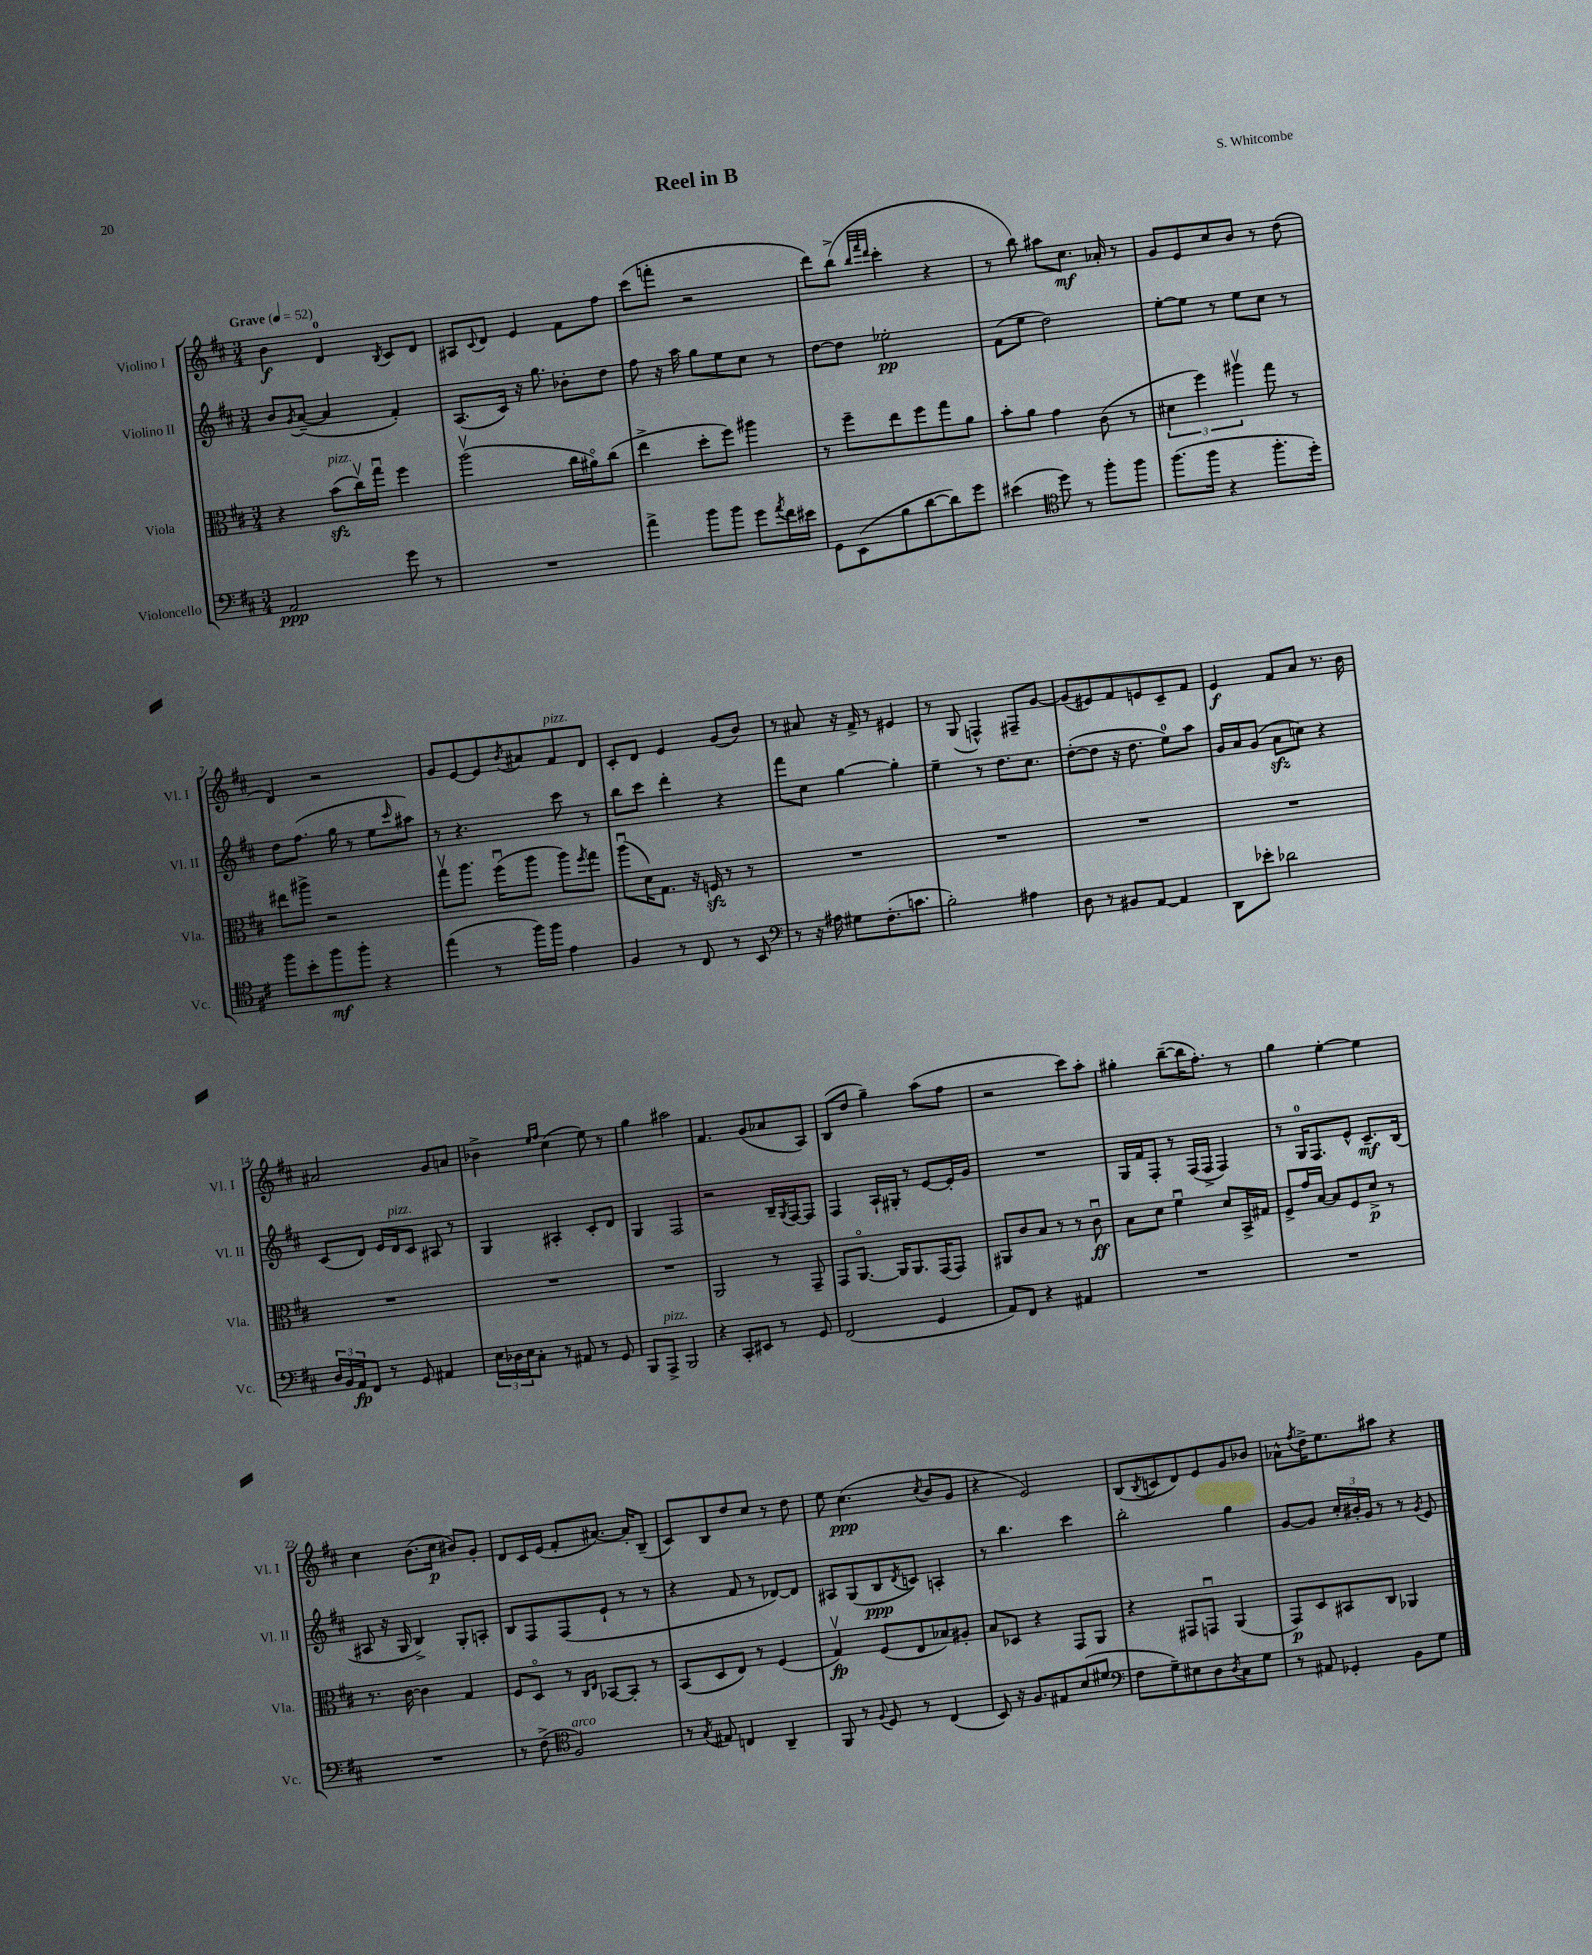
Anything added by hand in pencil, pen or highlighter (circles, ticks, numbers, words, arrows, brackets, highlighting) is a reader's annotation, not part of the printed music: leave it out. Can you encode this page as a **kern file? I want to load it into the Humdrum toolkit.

**kern	**kern	**kern	**kern
*staff4	*staff3	*staff2	*staff1
*clefF4	*clefC3	*clefG2	*clefG2
*k[f#c#]	*k[f#c#]	*k[f#c#]	*k[f#c#]
*M3/4	*M3/4	*M3/4	*M3/4
*MM52	*MM52	*MM52	*MM52
2AA	4r	8b	4b
.	.	8qg	.
.	.	([8a~	.
.	(8b	4a]	4d
.	16cc#v)	.	.
.	16ggu	.	.
.	.	.	8qB
8g	4ff#	4f#')	8c#
8r	.	.	8d
=	=	=	=
2.r	(2aav	(8.A	8A#
.	.	.	8qqc#
.	.	.	8d
.	.	16c#)	.
.	.	16r	4e
.	.	8.gg	.
.	16cc#	8b-'	8f#
.	16a#o)	.	.
.	(8cc#	8dd	8ff#
=	=	=	=
4a^	4ee^	8ff#	(8ccc#
.	.	16r	8fff'
.	.	16aa	.
8b	8dd'	8gg	2r
8b	8ff#)	8ee	.
8g	4aa#	8cc#	.
8qa	.	.	.
16f#	.	8r	.
16e#	.	.	.
=	=	=	=
8GG	8r	[8dd	8ddd)
(8EE	8ff#~	8dd]	(8bb^
.	.	.	32qqbb
.	.	.	32qqfff#
.	.	.	32qqddd
8B	8ee	2ee-'	4ccc#'
[8d	8ff#	.	.
8d])	8gg	.	4r
8g	8a	.	.
=	=	=	=
(4e#	8b'	(8f#	8r
.	8a	8ee	8bb)
*clefC4	*	*	*
8dd)	4g	2dd)	8aa#
8r	.	.	8.cc#
8ff#'	(8c#	.	.
.	.	.	16a-'
8ff#	8r	.	8r
=	=	=	=
(8.ff#	6d#	[8ee'	8g
.	.	8ee]	8e
.	6ff#)	.	.
16ff#	.	.	.
4r	.	8r	8cc#
.	6aa#v	.	.
.	.	8ee	8b
8.ff#'	8gg	8cc#	8r
.	8r	8r	(8dd
16dd')	.	.	.
=	=	=	=
8ff#	8ee#	8dd	4d)
8b'	8aa#^	(8.ff#	.
8ff#	2r	.	2r
.	.	16gg	.
8ff#'	.	8r	.
4r	.	8ee	.
.	.	16qqccc#	.
.	.	8aa#)	.
=	=	=	=
(4ee	8ggv	8r	8g
.	8.aa	4.r	[8e
8r	.	.	8e]
.	(16ff#u	.	.
.	.	.	8qb
16ff#)	8aa	.	8a#
16ff#	.	.	.
4e	8aa)	8ccc#	8f#
.	8qff#	.	.
.	8gg	8r	8d
=	=	=	=
4F#	(8aau	8bb	8c#'
.	16d)	8ccc#	8d
.	8.G	.	.
8r	.	4ddd'	4e
8C#	16r	.	.
.	16F	.	.
8r	8r	4r	(8g
8BB	8r	.	8b)
=	=	=	=
*clefF4	*	*	*
8r	2.r	8fff#	8r
16r	.	8cc#	8a#
16A#	.	.	.
8G#	.	[4gg	16r
.	.	.	16f#^
(8.F#'	.	.	8r
.	.	4gg']	4e#
8.c	.	.	.
=	=	=	=
2B')	2.r	4ee~	8r
.	.	.	(8G
.	.	8r	4F^^)
.	.	8.dd	.
4A#	.	.	8F#~
.	.	8.cc#	.
.	.	.	[8g
=	=	=	=
8D	2.r	([8dd'	(8g]
8r	.	8dd]	8e#)
8BB#	.	16r	8f#
.	.	8.dd	.
[8AA	.	.	8e
4AA]	.	8ee)	8c#~
.	.	8aa	8f#
=	=	=	=
8DD	2.r	16g	4e
.	.	16a	.
8e-'	.	(8g	.
2d-	.	8a	8f#
.	.	8cc)	8a
.	.	4r	8.r
.	.	.	16b
=	=	=	=
24D	2.r	(8c#	2a#
24BB	.	.	.
24AA	.	.	.
8FF#	.	8d)	.
8r	.	16e	.
.	.	16d	.
8GG	.	8c#	.
4AA#	.	8A#	8g
.	.	8r	8a
=	=	=	=
24E	2.r	4G	4b-^
24D-	.	.	.
24E	.	.	.
8C#'	.	.	.
.	.	.	16qqee
.	.	.	16qqff#
8r	.	4A#'	(4cc#
8AA#	.	.	.
8r	.	8c#'	8ee)
8GG	.	8d	8r
=	=	=	=
8BBB	2.r	4G	4gg
8AAA^	.	.	.
2BBB	.	2F#	2aa#
=	=	=	=
4r	2AA	2r	4.f#
8CC#'	.	.	.
8EE#	.	.	(8g
8r	8r	16B~	8a-
.	.	8qG	.
.	.	[16F#	.
8GG	8GG~	8F#]	8A)
=	=	=	=
(2FF#	8GG	4F#	(8B
.	[8.AAo	.	8dd
.	.	16A`	4gg~)
.	16AA]	16G#'	.
.	8.AA	8r	.
4GG	.	[8e	(8aa
.	(16GG	.	.
.	8GG)	16e']	8ff#
.	.	16g	.
=	=	=	=
8AA)	8AA#	2.r	2r
8FF#	8c#	.	.
4r	8B	.	.
.	8r	.	.
4AA#	8r	.	8ccc#)
.	8c#u	.	8aa'
=	=	=	=
2.r	8B	16G	4gg#'
.	.	16f#	.
.	8d	8F#'	.
.	4f#u	8r	([8bb~
.	.	(16F#	16bb]
.	.	16F#^	8.ff#')
.	8d	4F#)	.
.	16BB^	.	8r
.	16G#	.	.
=	=	=	=
2.r	8F#^	8r	4gg
.	16g	16G	.
.	[16B	8.F#	.
.	8B]	.	[4ee'
.	8F#	8e^^	.
.	8d^	8.c#~	4ee]
.	8r	.	.
.	.	(16B	.
=	=	=	=
2.r	8.r	8A#	4cc#
.	.	16r	.
.	[16c#	16G	.
.	4c#]	4B^)	(8.b
.	.	.	16cc#
.	4G	8G'	8b#)
.	.	8A'	8g'
=	=	=	=
8r	8F#	8B	8d
(8F#^	8Do	8F#	16c#
.	.	.	(16e
*clefC4	*	*	*
2F#)	8r	(8F#	8f#'
.	16qqC#	.	.
.	16qqE	.	.
.	[8BB-	8e`	[8.a#)
.	8BB-']	8r	.
.	.	.	16a#']
.	8r	8r	(8B~
=	=	=	=
8r	(8BB	4r	8c#)
8qG	.	.	.
8E#	8D	.	8B
4C	8E)	8f#	8dd
.	8r	8r	8cc#
4AA~	(4F#	[8d-)	8r
.	.	8d-]	8dd
=	=	=	=
8FF#	4Gv)	8A#	8ee
8r	.	(8G	(4.cc#
8qqF#	.	.	.
8D	(8F#	8B	.
.	.	8qd	.
8r	8E	8c)	.
.	.	.	8qcc#
(4C#	8B-)	4A'	8b
.	8A#'	.	8g
=	=	=	=
8BB)	8B	8r	4r
16r	8D-	4.bb	.
8.F#	.	.	.
.	4r	.	2e)
8E#	.	.	.
(8B	8GG	4ccc#	.
8d#	8AA	.	.
=	=	=	=
*clefF4	*	*	*
8F#	4r	2bb'	(8B
.	.	.	8qB
8G~)	.	.	8c
8E#	8GG#	.	8d)
8D	8GGu	.	8e
8qD	.	.	.
8C#	(4AA	4gg	8g
8G	.	.	8b-
=	=	=	=
8r	8GG)	[8g	8a-^^
.	.	.	8qff#
8AA#	8D	8g]	16dd^
.	.	.	8.ee
4GG-'	8BB#	24cc#'	.
.	.	24b#'	.
.	.	24g	.
.	8C#	8r	8aa#
8BB	4AA-	8r	4r
.	.	8qg	.
8G	.	8e	.
==	==	==	==
*-	*-	*-	*-
